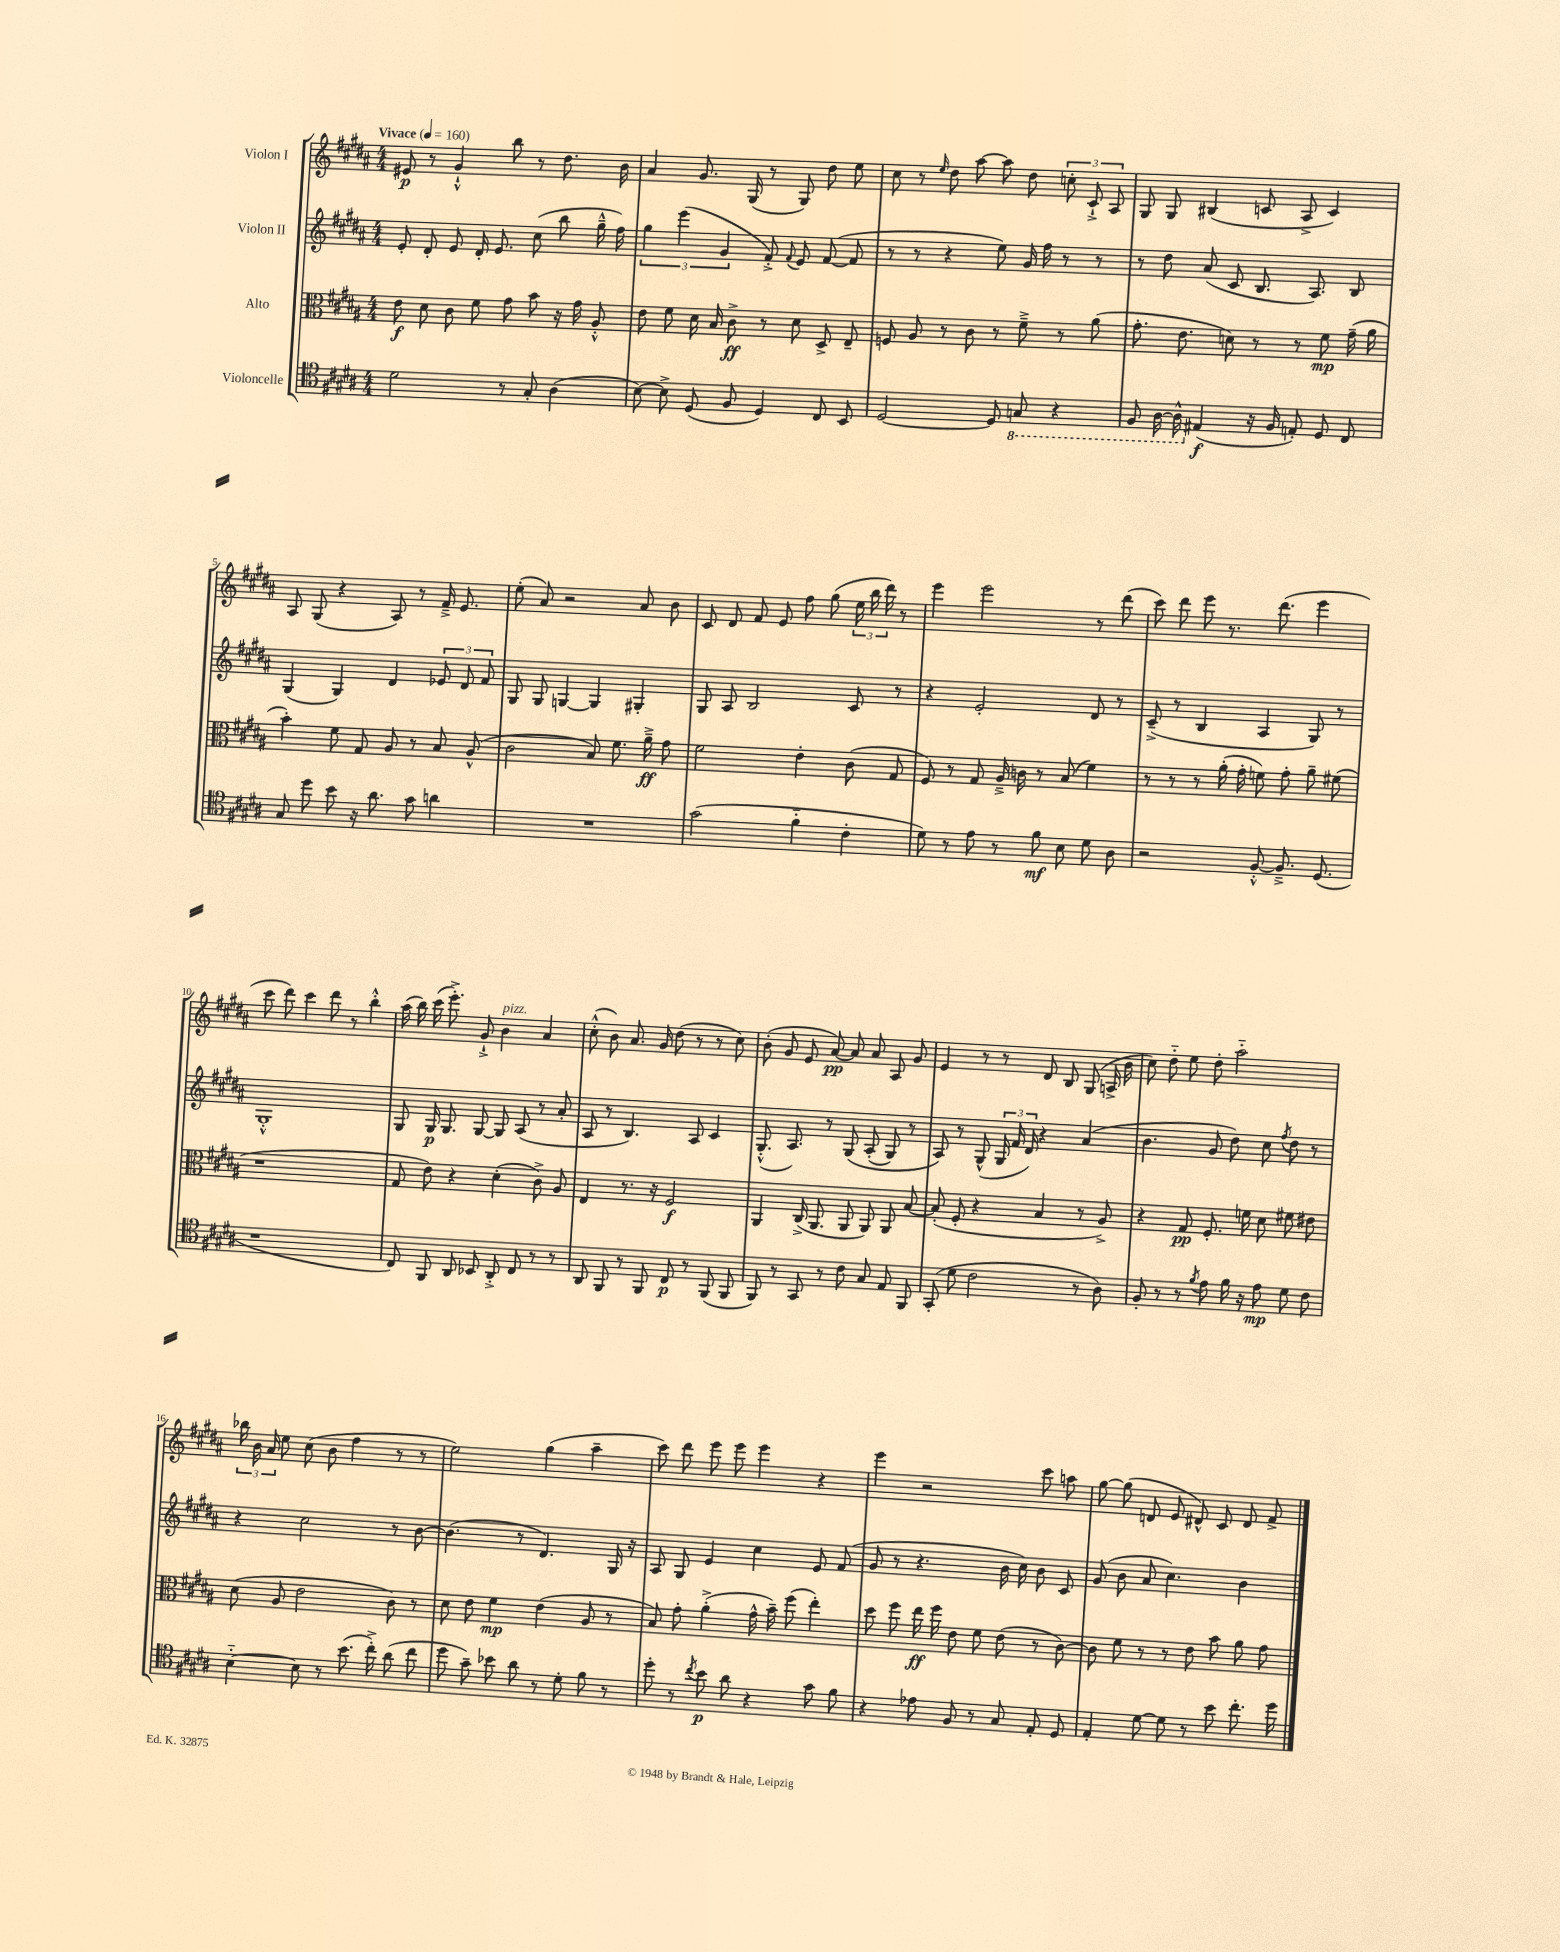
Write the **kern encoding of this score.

**kern	**kern	**kern	**kern
*staff4	*staff3	*staff2	*staff1
*clefC4	*clefC3	*clefG2	*clefG2
*k[f#c#g#d#a#]	*k[f#c#g#d#a#]	*k[f#c#g#d#a#]	*k[f#c#g#d#a#]
*M4/4	*M4/4	*M4/4	*M4/4
*MM160	*MM160	*MM160	*MM160
2d#	8e	8e'	8e#
.	8d#	8d#'	8r
.	8c#	8e	4g#`^^
.	8f#	16d#'	.
.	.	8.e	.
8r	8g#	.	8bb
8G#'	8b	(8cc#	8r
(4A#	16r	8bb	8.dd#
.	16g#	.	.
.	8A#'^^	16gg#~^^	.
.	.	16ff#)	16b
=	=	=	=
[8B)	8e	6gg#	4a#
8B^]	8f#	.	.
.	.	(6eee	.
(8D#	16d#	.	8.g#
.	16B	.	.
.	.	6g#	.
8F#	8c#^	.	.
.	.	.	(16G#
4D#)	8r	8f#'^)	8r
.	.	8qqf#	.
.	8d#	8e	8G#)
8C#	8D#^	([8f#	8dd#
8BB	8E~	8f#]	8ee
=	=	=	=
[2D#	8F	8r	8cc#
.	8A#	8r	8r
.	.	.	16qqee
.	8r	4r	8dd#
.	8c#	.	[8aa#
8D#]	8r	8ee)	8aa#]
8GG	8f#~^	16g#	8dd#
.	.	16ff#	.
4r	8r	8r	12cc'
.	.	.	12c#`^
.	(8a#	8r	.
.	.	.	12A#
=	=	=	=
8FF#	8.g#'	8r	8G#
[16AA#	.	8dd#	8G#
16AA#^^]	8.e	.	.
(4E#	.	(8a#	(4B#
.	8d)	8c#	.
16r	8r	8.B	8c
16F#	.	.	.
8E')	8r	.	8A#^
.	.	8.A#)	.
8D#	8f#	.	4c)
8C#	(16g#~	8B	.
.	16a#	.	.
=	=	=	=
8G#	4b')	(4G#	8A#
8dd#	.	.	(8G#
8b	8f#	4G#)	4r
16r	8G#	.	.
8.a#	.	.	.
.	8A#	4d#	8A#)
8g#	8r	.	8r
4a	8B	12e-	16f#~^
.	.	.	8.e
.	.	12d#	.
.	(8A#^^	.	.
.	.	12f#	.
=	=	=	=
1r	2c#	8G#	(8ee'
.	.	8G#	8a#)
.	.	[4G	2r
.	8B)	4G]	.
.	8.f#	.	.
.	.	4G#'	8a#
.	16a#~^	.	.
.	8g#	.	8b
=	=	=	=
(2g#	2f#	8G#	8c#
.	.	8A#	8d#
.	.	2B	8f#
.	.	.	8e
4f#'~	4e'	.	8ff#
.	.	.	(8gg#
4c#'	(8c#	8c#	24ee
.	.	.	24bb
.	.	.	24ddd#)
.	8G#	8r	8r
=	=	=	=
8d#)	8F#)	4r	4eee
8r	8r	.	.
8e	8G#	2e'	2eee
8r	16A#~^	.	.
.	16c	.	.
8f#	8r	.	.
8B	(8B	.	.
8d#	4f#)	8d#	8r
8A#	.	8r	(8ddd#
=	=	=	=
2r	8r	(8c#~^	8ccc#)
.	8r	8r	8ddd#
.	8r	4B	8eee
.	(16a#'	.	8.r
.	16g#'	.	.
[8F#'^^	8f)	4A#	.
.	.	.	(8.ddd#
8.F#~^]	8g#'	.	.
.	8a#~	8G#)	4eee
(8.D#	.	.	.
.	(8f#	8r	.
=	=	=	=
1r	1r	1G#'^^	8ccc#
.	.	.	8ddd#)
.	.	.	4ccc#
.	.	.	8ddd#
.	.	.	8r
.	.	.	4bb'^^
=	=	=	=
8C#)	8G#	8G#	(16aa#
.	.	.	16bb)
8FF#	8e)	16G#	(16ccc#
.	.	8.G#	8.eee'^)
8AA#	4r	.	.
8BB-	.	[8G#	8g#`^
8AA#'^	(4d#'	8G#]	4b
8C#	.	(8A#	.
8r	8c#^)	8r	4a#
8r	8A#	8a#'	.
=	=	=	=
8AA#	4E	8A#	(8cc#'^^
8FF#	.	8r	8b)
8r	8.r	4.B)	8.a#
8FF#	.	.	.
.	16r	.	16g#
8C#	2F#	.	(8dd#
8r	.	8A#	8r
(8FF#	.	4c#	8r
8FF#	.	.	8cc#)
=	=	=	=
8FF#)	4AA#	(8.G#'^^	(8b'
8r	.	.	8g#
.	.	8.A#)	.
8GG#	(16C#^	.	8e
.	8.AA#	.	.
8r	.	8r	[8a#)
8c#	8AA#	&(8G#	8a#]
8G#	8AA#)	(8A#'	8a#
8E	8AA#	8G#)	8A#
8FF#	[8B	8r	8g#
=	=	=	=
(8GG#'	(8B']	8A#&)	4e
8d#	8F#'	8r	.
2c#	4r	(8G#^^	8r
.	.	24G#	8r
.	.	24f#	.
.	.	24d#)	.
.	4B	4r	8d#
.	.	.	8B
8r	8r	(4a#	(8G#
8A#)	8A#^)	.	16A^
.	.	.	16b
=	=	=	=
8F#'	4r	4.b	8cc#)
8r	.	.	8dd#'~
8r	8G#	.	8ee
8qf#	.	.	.
8e	8.F#'	8g#	8dd#'
16f#	.	8dd#)	2aa#'~
16r	16f	.	.
8e	8d#	8cc#	.
.	.	8qff#	.
8d#	8f#	8dd#	.
8c#	8e#	8r	.
=	=	=	=
[4B'~	(8d#	4r	24bb-
.	.	.	24b
.	.	.	24a#
.	8A#	.	8ee
8B]	2e	2cc#	(8cc#
8r	.	.	8b
(8.b	.	.	4ff#
16cc#'^)	.	.	.
(8a#	8c#)	8r	8r
8cc#	8r	[8b	8r
=	=	=	=
8dd#	8d#	(4.b]	2ee)
8g#~)	8e	.	.
8b-	4f#	.	.
8a#	.	8r	.
8r	(4e	4.d#)	(4gg#
8d#'	.	.	.
8f#	8A#	.	4aa#~
8r	8r	16G#	.
.	.	16r	.
=	=	=	=
8dd#'	8B)	8A#	8ccc#)
8r	8g#'	8G#	8ddd#
8qcc#	.	.	.
8b	(4a#'^	4e	8eee
8a#	.	.	8eee
4r	16g#^^	4cc#	4eee
.	16b~)	.	.
.	(8ff#	.	.
8g#	4ee')	8e	4r
8f#	.	(8f#	.
=	=	=	=
4r	8dd#	8g#	4eee
.	8ff#	8r	.
8e-	16ee	4.r	2r
.	16ff#	.	.
8F#	8e	.	.
8r	8f#	.	.
8G#	(8e	16b	.
.	.	16cc#)	.
8E'	8r	8b	8ccc#
8D#	[8c#)	8c#	8aa
=	=	=	=
4E'	8c#]	(8g#	[8gg#
.	8f#	8b	(8gg#]
[8d#	8r	8a#	8d
8d#]	8r	4.cc#)	8e
8r	8e	.	8d#^^)
8b	8b	.	8c#
8.cc#'	8a#	4b	8d#
.	8g#	.	8f#^
16dd#	.	.	.
==	==	==	==
*-	*-	*-	*-
